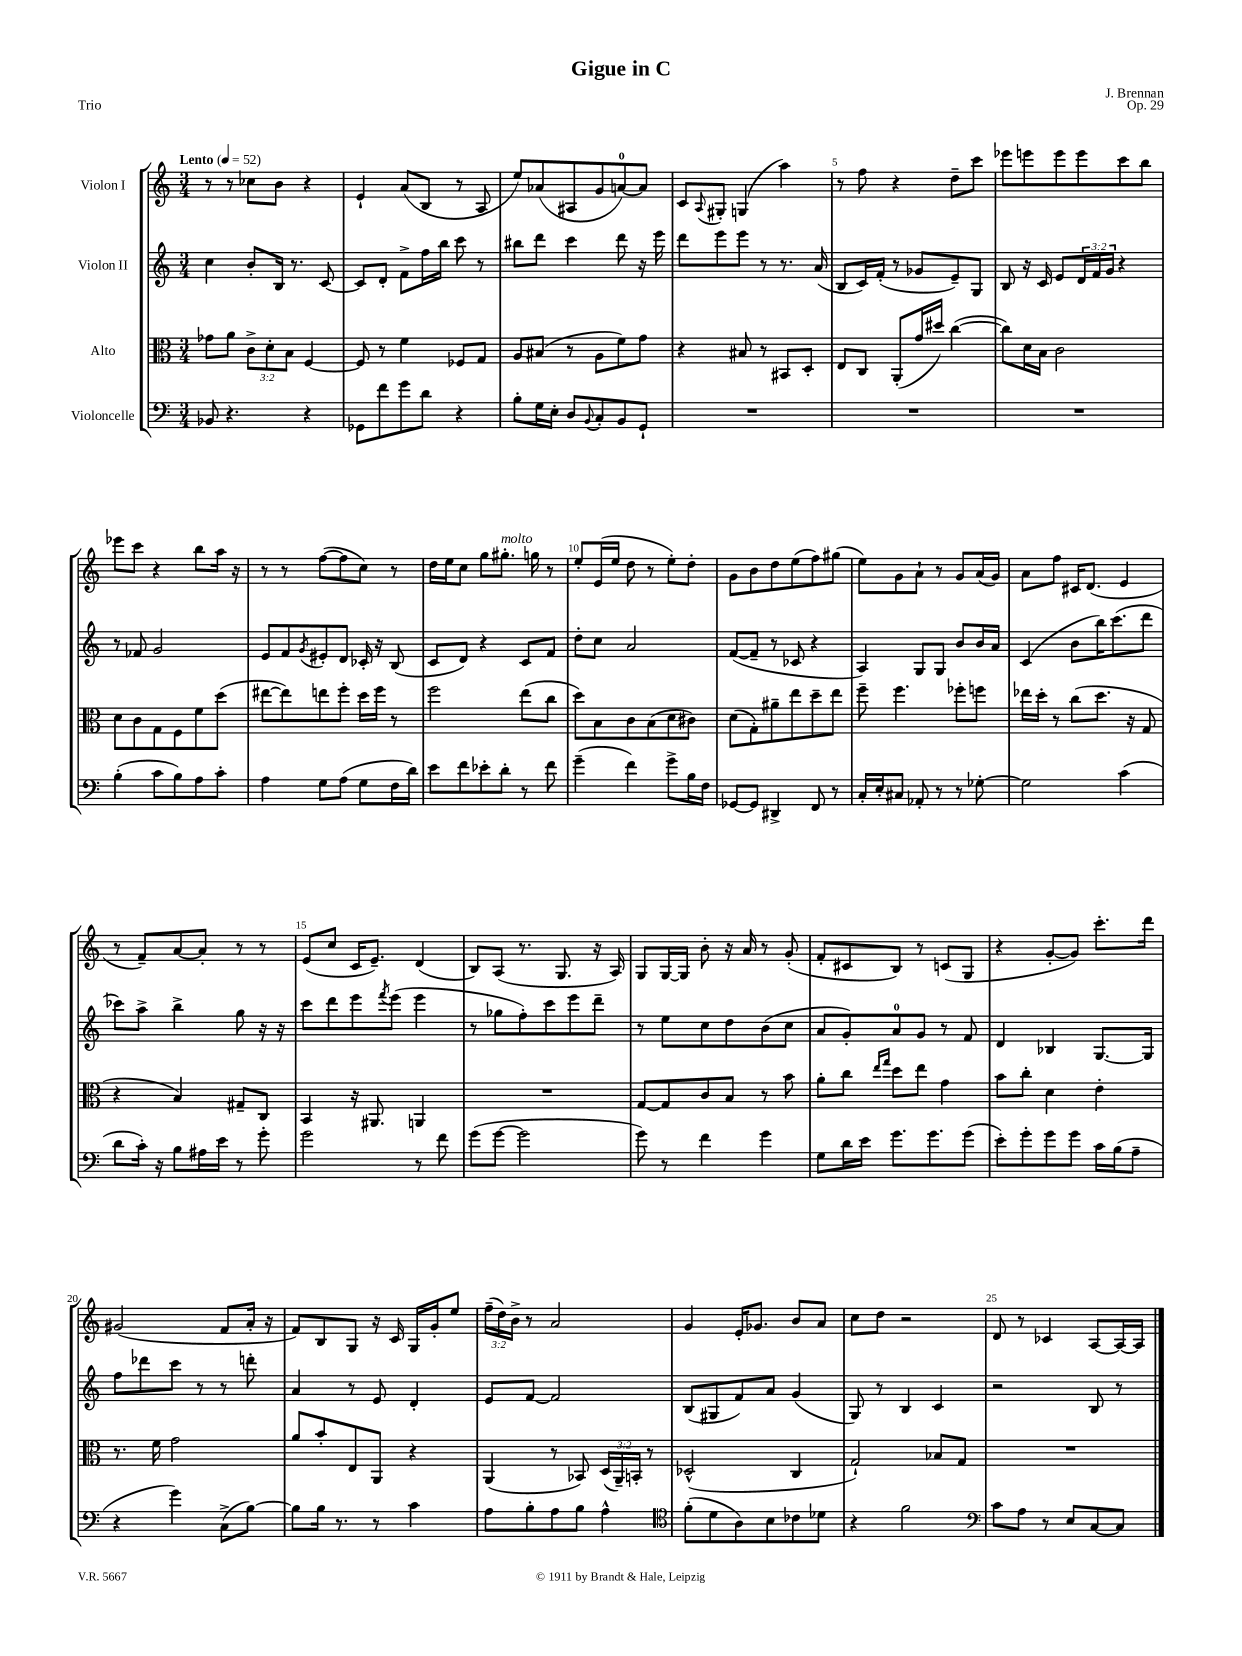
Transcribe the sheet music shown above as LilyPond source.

\header { title = "Gigue in C" composer = "J. Brennan" opus = "Op. 29" piece = "Trio" }
<<
\new StaffGroup <<
\new Staff = "s0" \with { instrumentName = "Violon I" } {
    \clef treble \key c \major \numericTimeSignature \time 3/4 \override Staff.TupletNumber.text = #tuplet-number::calc-fraction-text \tempo "Lento" 4 = 52
    r8 r8 ces''8 b'8 r4 |
    e'4-! a'8( b8 r8 a8 |
    e''8) aes'8( ais8 g'8 a'8-0~) a'8 |
    c'8 \appoggiatura { a8 } gis8-. g4( a''4) |
    r8 f''8 r4 d''8-- c'''8 |
    ees'''8 e'''8 e'''8 e'''8 c'''8 b''8 |
    ees'''8 c'''8 r4 b''8 a''16 r16 |
    r8 r8 f''8~( f''8 c''8) r8 |
    d''16 e''16 c''8 g''8 gis''8.-.^\markup { \italic "molto" } g''16 r8 |
    e''8-. e'16( e''16 d''8 r8 e''8-.) d''8-. |
    g'8 b'8 d''8 e''8( f''8) gis''8( |
    e''8) g'8 a'8-! r8 g'8 a'16( g'16) |
    a'8 f''8 cis'16 d'8.( e'4 |
    r8 f'8--) a'8~ a'8-. r8 r8 |
    e'8( c''8 c'16 e'8.--) d'4( |
    b8) a8( r8. g8. r16 a16) |
    g8 g16~ g16 b'8-. r16 a'16 r8 g'8-.( |
    f'8-. cis'8 b8) r8 c'8( g8 |
    r4 g'8~-. g'8) c'''8.-. d'''16 |
    gis'2( f'8 a'16-. r16 |
    f'8) b8 g8 r16 c'16 g16 g'16-. e''8 |
    \tuplet 3/2 { f''16--( d''16) b'16-> } r8 a'2 |
    g'4 e'16-. ges'8. b'8 a'8 |
    c''8 d''8 r2 |
    d'8 r8 ces'4 a8~ a16~ a16 \bar "|." |
}
\new Staff = "s1" \with { instrumentName = "Violon II" } {
    \clef treble \key c \major \numericTimeSignature \time 3/4 \override Staff.TupletNumber.text = #tuplet-number::calc-fraction-text
    c''4 b'8-. b16 r8. c'8~ |
    c'8 d'8-. f'8-> f''16 b''16 c'''8 r8 |
    bis''8 d'''8 c'''4 d'''8 r16 e'''16 |
    d'''8 e'''8 e'''8 r8 r8. a'16( |
    b8 c'16) f'16-.( r8 ges'8 e'8--) g8 |
    b8 r16 c'16 e'8 \tuplet 3/2 { d'16 f'16 g'16 } r4 |
    r8 fes'8 g'2 |
    e'8 f'8 \acciaccatura { g'8 } eis'8-. d'8 ces'16-. r16 b8( |
    c'8 d'8) r4 c'8 f'8 |
    d''8-. c''8 a'2 |
    f'8~( f'8-- r8 ces'8 r4 |
    a4) g8 g8 b'8 b'16 a'16 |
    c'4( b'8 b''16) c'''8.( d'''8 |
    ces'''8) a''8-> b''4-> g''8 r16 r16 |
    c'''8 d'''8 e'''8 \acciaccatura { f'''8 } e'''8( e'''4 |
    r8 ges''8 f''8-.) c'''8 e'''8 d'''8-- |
    r8 e''8 c''8 d''8 b'8( c''8 |
    a'8 g'8-.) a'8-0 g'8 r8 f'8 |
    d'4 bes4 g8.~ g16 |
    f''8 des'''8 c'''8 r8 r8 d'''8-. |
    a'4 r8 e'8 d'4-. |
    e'8 f'8~ f'2 |
    b8( gis8 f'8) a'8 g'4( |
    g8) r8 b4 c'4 |
    r2 b8 r8 \bar "|." |
}
\new Staff = "s2" \with { instrumentName = "Alto" } {
    \clef alto \key c \major \numericTimeSignature \time 3/4 \override Staff.TupletNumber.text = #tuplet-number::calc-fraction-text
    ges'8 a'8 \tuplet 3/2 { c'8-> d'8-. b8 } f4~ |
    f8 r8 f'4 fes8 g8 |
    a8 bis8( r8 a8 f'8) g'8 |
    r4 bis8 r8 bis,8 d8-. |
    e8 c8 a,8-.( g'16 dis''16) c''4~( |
    c''8) d'16 b16 c'2 |
    d'8 c'8 g8 f8 f'8 d''8( |
    eis''8~ eis''8) e''8 f''8-. d''16 f''16 r8 |
    f''2 e''8( c''8 |
    d''8) b8 c'8 b8( d'8 cis'8) |
    d'8( g8-.) ais'8-- e''8 d''8-- e''8 |
    f''8-- f''4. fes''8-. f''8 |
    ees''16 d''16-. r8 c''8( d''8. r16 g8 |
    r4 b4) gis8-- c8 |
    b,4 r16 ais,8. a,4 |
    R2. |
    g8~ g8 c'8 b8 r8 b'8 |
    a'8-. c''8 \grace { e''16 g''16 } d''8 e''8 g'4 |
    b'8 c''8-. d'4 e'4-. |
    r8. f'16 g'2 |
    a'8 b'8-. e8 a,8 r4 |
    a,4( r8 bes,8) \tuplet 3/2 { d16( a,16--) b,16-. } r8 |
    des2-^( c4 |
    g2-!) bes8 g8 |
    R2. \bar "|." |
}
\new Staff = "s3" \with { instrumentName = "Violoncelle" } {
    \clef bass \key c \major \numericTimeSignature \time 3/4
    bes,8 r4. r4 |
    ges,8 f'8 g'8 d'8 r4 |
    b8-. g16 e16-. d8 \appoggiatura { b,8 } c8-. b,8 g,8-! |
    R2. |
    R2. |
    R2. |
    b4-.( c'8 b8) a8 c'8-. |
    a4 g8 a8( g8 f16 d'16) |
    e'8 f'8 ees'8-. d'8-. r8 f'8 |
    g'4--( f'4) g'8-> b16 f16 |
    ges,8~ ges,8 dis,4-> f,8 r8 |
    c16-. e16-. cis8 aes,8-. r8 r8 ges8~-. |
    ges2 c'4( |
    d'8 c'16-.) r16 b8 ais16 e'16 r8 g'8-. |
    g'2 r8 f'8 |
    g'8( g'8~ g'2 |
    g'8) r8 f'4 g'4 |
    g8 d'16 e'16 g'8. g'8. g'8( |
    e'8-.) g'8-. g'8 g'8 c'16 b16( a8-- |
    r4 g'4) c8->( b8~) |
    b8 b16 r8. r8 c'4 |
    a8 b8-. a8 b8 a4-^ |
    \clef tenor f'8-.( d'8 a8) b8 ces'8 des'8 |
    r4 f'2 |
    \clef bass c'8 a8 r8 e8 c8~ c8 \bar "|." |
}
>>
>>
\layout { \context { \Score \override BarNumber.break-visibility = ##(#f #t #t) barNumberVisibility = #(every-nth-bar-number-visible 5) } }
